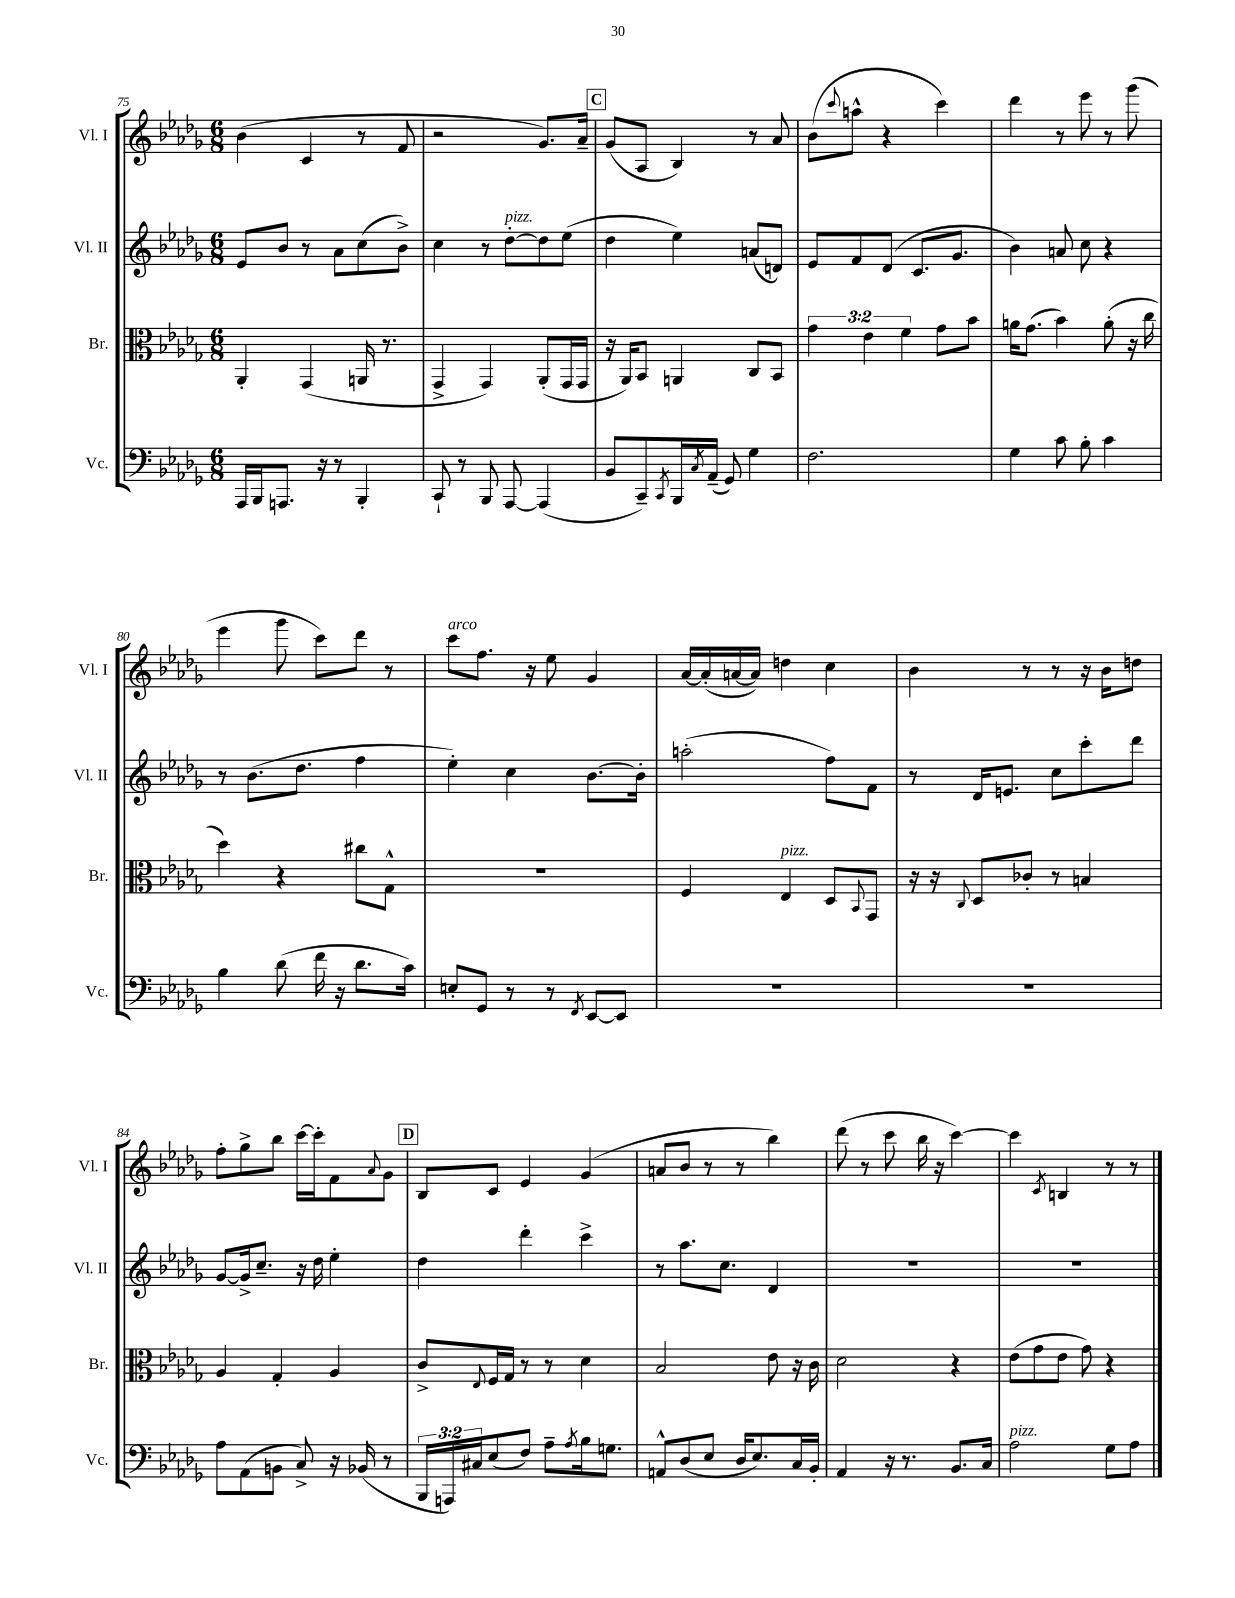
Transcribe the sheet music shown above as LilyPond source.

<<
\new StaffGroup <<
\new Staff = "s0" \with { instrumentName = "Vl. I" shortInstrumentName = "Vl. I" } {
    \clef treble \key des \major \numericTimeSignature \time 6/8
    bes'4( c'4 r8 f'8 |
    r2 ges'8.) aes'16-- |
    \mark \markup { \box "C" } ges'8( aes8 bes4) r8 aes'8 |
    bes'8( \appoggiatura { c'''8 } a''8-^ r4 c'''4) |
    des'''4 r8 ees'''8 r8 ges'''8( |
    ees'''4 ges'''8 c'''8) des'''8 r8 |
    c'''8^\markup { \italic "arco" } f''8. r16 ees''8 ges'4 |
    aes'16~ aes'16-.( a'16~ a'16) d''4 c''4 |
    bes'4 r8 r8 r16 bes'16 d''8 |
    f''8-. ges''8-> bes''8 c'''16~ c'''16-. f'8 \appoggiatura { aes'8 } ges'8 |
    \mark \markup { \box "D" } bes8 c'8 ees'4 ges'4( |
    a'8 bes'8 r8 r8 bes''4) |
    des'''8( r8 c'''8 bes''16 r16 c'''4~) |
    c'''4 \acciaccatura { c'8 } b4 r8 r8 \bar "|." |
}
\new Staff = "s1" \with { instrumentName = "Vl. II" shortInstrumentName = "Vl. II" } {
    \clef treble \key des \major \numericTimeSignature \time 6/8
    ees'8 bes'8 r8 aes'8 c''8( bes'8->) |
    c''4 r8 des''8~-.^\markup { \italic "pizz." } des''8 ees''8( |
    \mark \markup { \box "C" } des''4 ees''4) a'8( d'8) |
    ees'8 f'8 des'8( c'8. ges'8. |
    bes'4) a'8 c''8 r4 |
    r8 bes'8.( des''8. f''4 |
    ees''4-.) c''4 bes'8.~ bes'16-. |
    a''2-.( f''8) f'8 |
    r8 des'16 e'8. c''8 c'''8-. des'''8 |
    ges'8~ ges'16-> c''8.-- r16 des''16 ees''4-. |
    \mark \markup { \box "D" } des''4 des'''4-. c'''4-> |
    r8 aes''8. c''8. des'4 |
    R2. |
    R2. \bar "|." |
}
\new Staff = "s2" \with { instrumentName = "Br." shortInstrumentName = "Br." } {
    \clef alto \key des \major \numericTimeSignature \time 6/8 \override Staff.TupletNumber.text = #tuplet-number::calc-fraction-text
    aes,4-. ges,4( a,16 r8. |
    ges,4-> ges,4) aes,8-.( ges,16 ges,16 |
    \mark \markup { \box "C" } r16 aes,16) bes,8 a,4 c8 bes,8 |
    \tuplet 3/2 { ges'4 ees'4 f'4 } ges'8 bes'8 |
    a'16 ges'8.( bes'4) a'8-.( r16 c''16 |
    des''4) r4 cis''8 ges8-^ |
    R2. |
    f4 ees4^\markup { \italic "pizz." } des8 \appoggiatura { bes,8 } ges,8 |
    r16 r16 \appoggiatura { c8 } des8 ces'8-. r8 b4 |
    aes4 ges4-. aes4 |
    \mark \markup { \box "D" } c'8-> \appoggiatura { ees8 } f16 ges16 r8 r8 des'4 |
    bes2 ees'8 r16 c'16 |
    des'2 r4 |
    ees'8( ges'8 ees'8 ges'8) r4 \bar "|." |
}
\new Staff = "s3" \with { instrumentName = "Vc." shortInstrumentName = "Vc." } {
    \clef bass \key des \major \numericTimeSignature \time 6/8 \override Staff.TupletNumber.text = #tuplet-number::calc-fraction-text
    aes,,16 bes,,16 a,,8. r16 r8 bes,,4-. |
    c,8-! r8 bes,,8 aes,,8~ aes,,4( |
    \mark \markup { \box "C" } bes,8 c,8--) \acciaccatura { c,8 } bes,,16 \acciaccatura { c8 } aes,16--( ges,8) ges4 |
    f2. |
    ges4 c'8 bes8-. c'4 |
    bes4 des'8( f'16 r16 des'8. c'16) |
    e8-. ges,8 r8 r8 \acciaccatura { f,8 } ees,8~ ees,8 |
    R2. |
    R2. |
    aes8 aes,8( b,8 c8->) r16 bes,16( r8 |
    \mark \markup { \box "D" } \tuplet 3/2 { bes,,16 a,,16) cis16 } ees8( f8) aes8-- \acciaccatura { aes8 } bes16 g8. |
    a,8-^ des8( ees8 des16 ees8.) c16 bes,16-. |
    aes,4 r16 r8. bes,8. c16 |
    aes2^\markup { \italic "pizz." } ges8 aes8 \bar "|." |
}
>>
>>
\layout { \context { \Score currentBarNumber = #75 } }
